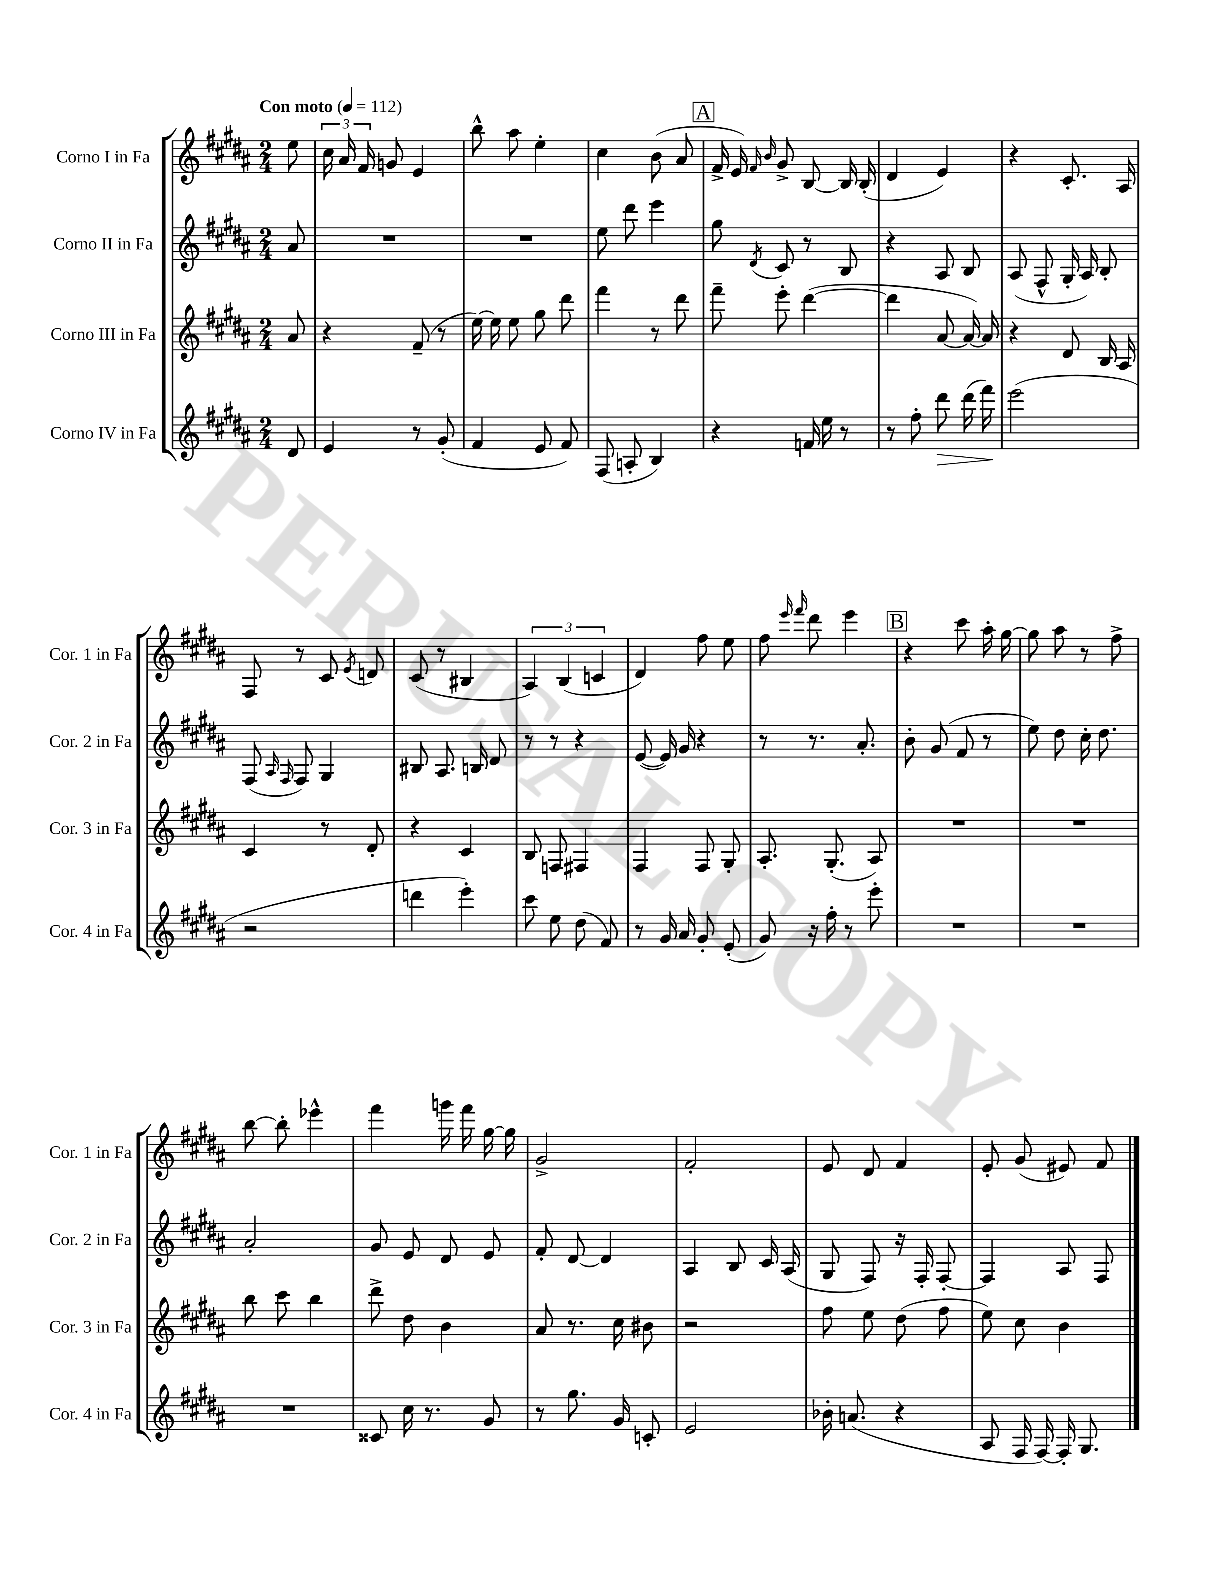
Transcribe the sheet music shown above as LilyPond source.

<<
\new StaffGroup <<
\new Staff = "s0" \with { instrumentName = "Corno I in Fa" shortInstrumentName = "Cor. 1 in Fa" } {
    \clef treble \key b \major \numericTimeSignature \time 2/4 \partial 8 \tempo "Con moto" 4 = 112
    \autoBeamOff e''8 |
    \tuplet 3/2 { cis''16 ais'16 fis'16 } g'8 e'4 |
    b''8-^ ais''8 e''4-. |
    cis''4 b'8( ais'8 |
    \mark \markup { \box "A" } fis'16-> e'16) \grace { fis'16 b'16 } gis'8-> b8~ b16 b16-.( |
    dis'4 e'4) |
    r4 cis'8.-. ais16 |
    fis8 r8 cis'8 \acciaccatura { e'8 } d'8 |
    cis'8( r8 bis4 |
    \tuplet 3/2 { ais4) b4( c'4 } |
    dis'4) fis''8 e''8 |
    fis''8 \grace { e'''16 fis'''16 } dis'''8 e'''4 |
    \mark \markup { \box "B" } r4 cis'''8 ais''16-. gis''16~ |
    gis''8 ais''8 r8 fis''8-> |
    b''8~ b''8-. ees'''4-^ |
    fis'''4 g'''16 fis'''16 gis''16~ gis''16 |
    gis'2-> |
    fis'2-. |
    e'8 dis'8 fis'4 |
    e'8-. gis'8( eis'8) fis'8 \bar "|." |
}
\new Staff = "s1" \with { instrumentName = "Corno II in Fa" shortInstrumentName = "Cor. 2 in Fa" } {
    \clef treble \key b \major \numericTimeSignature \time 2/4 \partial 8
    \autoBeamOff ais'8 |
    R2 |
    R2 |
    e''8 dis'''8 e'''4 |
    \mark \markup { \box "A" } gis''8 \acciaccatura { dis'8 } cis'8 r8 b8 |
    r4 ais8 b8 |
    ais8( fis8-^ gis16-. ais16) b8-. |
    fis8( \grace { ais16 fis16 } fis8) gis4 |
    bis8 ais8. b16 dis'8 |
    r8 r8 r4 |
    e'8~( e'16) gis'16 r4 |
    r8 r8. ais'8.-. |
    \mark \markup { \box "B" } b'8-. gis'8( fis'8 r8 |
    e''8) dis''8 cis''16-. dis''8. |
    ais'2-. |
    gis'8 e'8 dis'8 e'8 |
    fis'8-. dis'8~ dis'4 |
    ais4 b8 cis'16 ais16( |
    gis8 fis8) r16 fis16-. fis8~-. |
    fis4 ais8 fis8 \bar "|." |
}
\new Staff = "s2" \with { instrumentName = "Corno III in Fa" shortInstrumentName = "Cor. 3 in Fa" } {
    \clef treble \key b \major \numericTimeSignature \time 2/4 \partial 8
    \autoBeamOff ais'8 |
    r4 fis'8--( r8 |
    e''16~) e''16 e''8 gis''8 dis'''8 |
    fis'''4 r8 dis'''8 |
    \mark \markup { \box "A" } fis'''8-- e'''8-. dis'''4~( |
    dis'''4 ais'8~ ais'16~) ais'16 |
    r4 dis'8 b16 ais16 |
    cis'4 r8 dis'8-. |
    r4 cis'4 |
    b8 f8 fis4 |
    fis4 fis8 gis8-. |
    ais8.-. gis8.-.( ais8) |
    \mark \markup { \box "B" } R2 |
    R2 |
    b''8 cis'''8 b''4 |
    dis'''8-> dis''8 b'4 |
    ais'8 r8. cis''16 bis'8 |
    r2 |
    fis''8 e''8 dis''8( fis''8 |
    e''8) cis''8 b'4 \bar "|." |
}
\new Staff = "s3" \with { instrumentName = "Corno IV in Fa" shortInstrumentName = "Cor. 4 in Fa" } {
    \clef treble \key b \major \numericTimeSignature \time 2/4 \partial 8
    \autoBeamOff dis'8 |
    e'4 r8 gis'8-.( |
    fis'4 e'8 fis'8) |
    fis8( a8-. b4) |
    \mark \markup { \box "A" } r4 f'16 e''16 r8 |
    r8 fis''8-. dis'''8\> dis'''16( fis'''16\!) |
    e'''2( |
    r2 |
    d'''4 e'''4-.) |
    cis'''8 e''8 dis''8( fis'8) |
    r8 gis'16 ais'16 gis'8-. e'8-.( |
    gis'8) r16 fis''16-. r8 e'''8-. |
    \mark \markup { \box "B" } R2 |
    R2 |
    R2 |
    cisis'8 cis''16 r8. gis'8 |
    r8 gis''8. gis'16 c'8-. |
    e'2 |
    bes'16-. a'8.( r4 |
    ais8 fis16 fis16~) fis16-. gis8. \bar "|." |
}
>>
>>
\layout { \context { \Score \remove "Bar_number_engraver" } }
